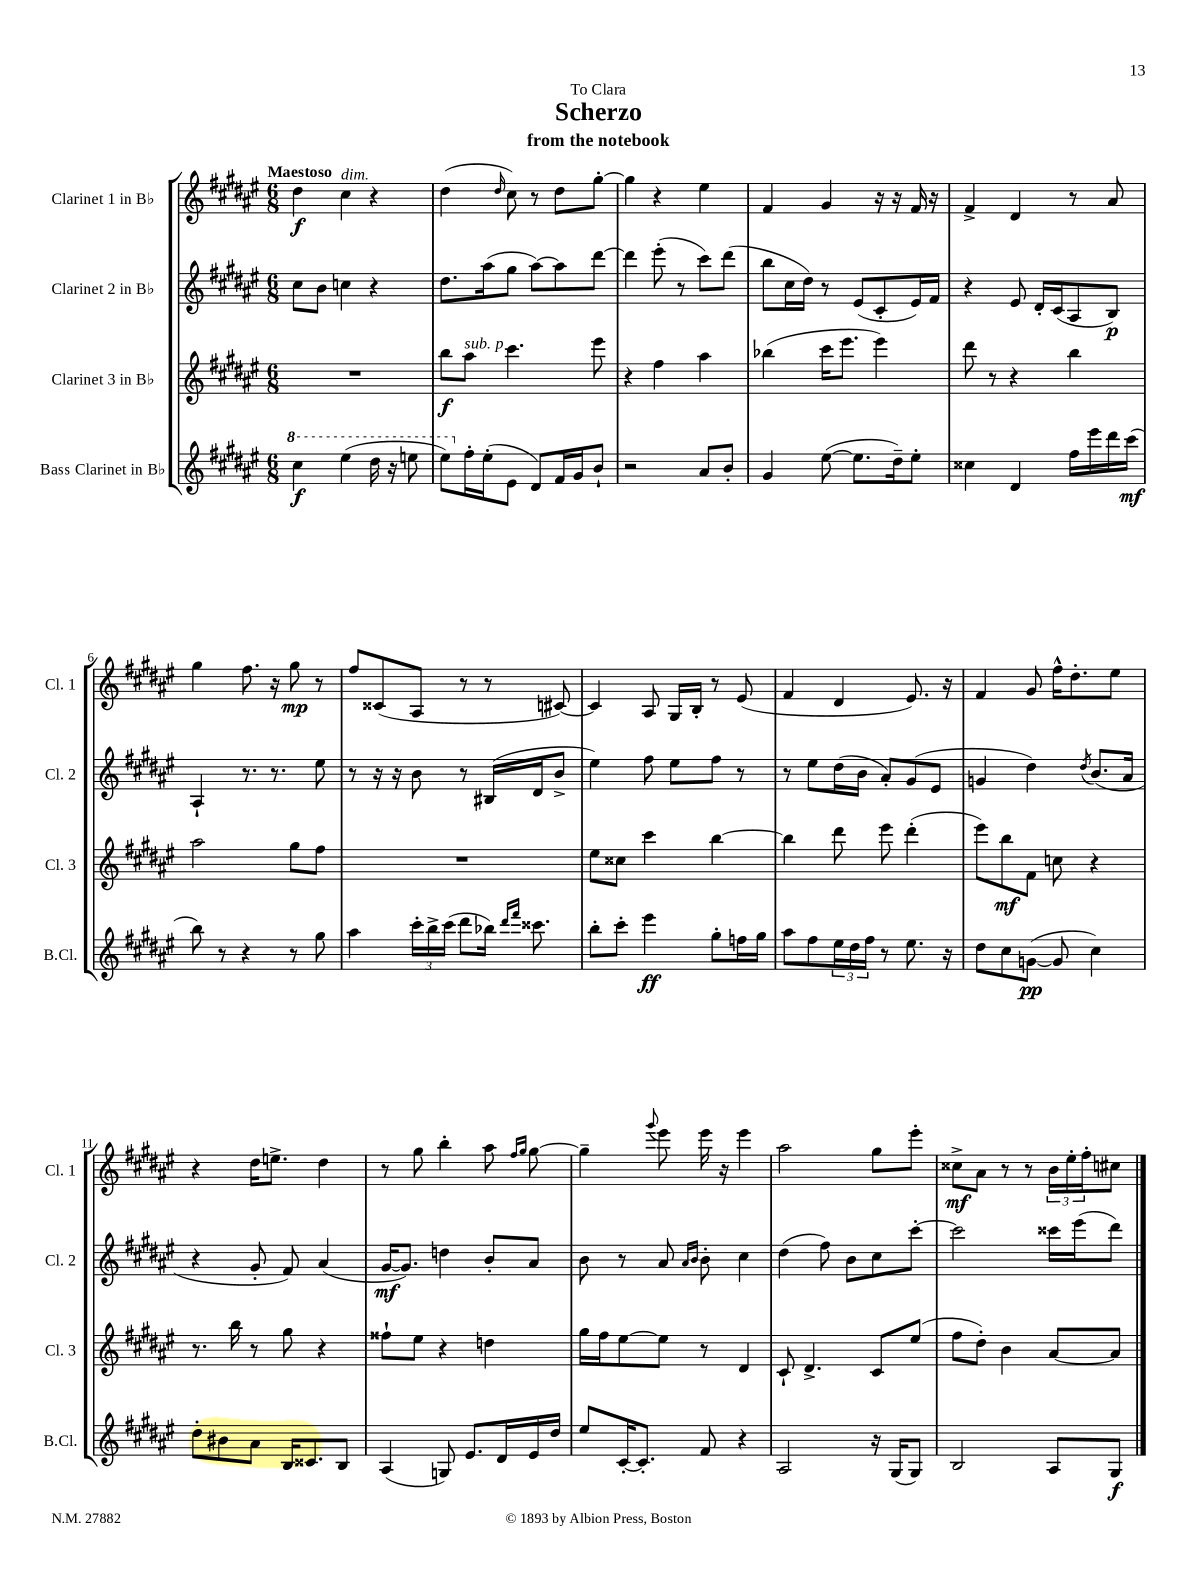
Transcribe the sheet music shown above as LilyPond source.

\header { title = "Scherzo" subtitle = "from the notebook" dedication = "To Clara" }
<<
\new StaffGroup <<
\new Staff = "s0" \with { instrumentName = "Clarinet 1 in Bb" shortInstrumentName = "Cl. 1" } {
    \clef treble \key fis \major \numericTimeSignature \time 6/8 \tempo "Maestoso"
    dis''4\f cis''4^\markup { \italic "dim." } r4 |
    dis''4( \grace { dis''16 } cis''8) r8 dis''8 gis''8~-. |
    gis''4 r4 eis''4 |
    fis'4 gis'4 r16 r16 fis'16 r16 |
    fis'4-> dis'4 r8 ais'8 |
    gis''4 fis''8. r16 gis''8\mp r8 |
    fis''8 cisis'8( ais8 r8 r8 cis'8~) |
    cis'4 ais8 gis16 b16-. r8 eis'8( |
    fis'4 dis'4 eis'8.) r16 |
    fis'4 gis'8 fis''16-^ dis''8.-. eis''8 |
    r4 dis''16 e''8.-> dis''4 |
    r8 gis''8 b''4-. ais''8 \grace { fis''16 gis''16 } gis''8~ |
    gis''4-- \appoggiatura { gis'''8 } eis'''8 eis'''16 r16 eis'''4 |
    ais''2 gis''8 eis'''8-. |
    cisis''8->\mf ais'8 r8 r8 \tuplet 3/2 { b'16 eis''16-. fis''16-. } cis''8 \bar "|." |
}
\new Staff = "s1" \with { instrumentName = "Clarinet 2 in Bb" shortInstrumentName = "Cl. 2" } {
    \clef treble \key fis \major \numericTimeSignature \time 6/8
    cis''8 b'8 c''4 r4 |
    dis''8. ais''16( gis''8 ais''8~) ais''8 dis'''8~ |
    dis'''4 eis'''8-.( r8 cis'''8) dis'''8( |
    b''8 cis''16 dis''16) r8 eis'8( cis'8-. eis'16) fis'16 |
    r4 eis'8 dis'16-. cis'16( ais8 b8\p) |
    ais4-! r8. r8. eis''8 |
    r8 r16 r16 b'8 r8 bis16( dis'16 b'8-> |
    eis''4) fis''8 eis''8 fis''8 r8 |
    r8 eis''8 dis''16( b'16 ais'8-.) gis'8( eis'8 |
    g'4 dis''4) \acciaccatura { dis''8 } b'8.( ais'16 |
    r4 gis'8-. fis'8) ais'4( |
    gis'16~\mf gis'8.) d''4 b'8-. ais'8 |
    b'8 r8 ais'8 \grace { ais'16 b'16 } b'8-. cis''4 |
    dis''4( fis''8) b'8 cis''8 cis'''8~-. |
    cis'''2 cisis'''16 eis'''16( dis'''8) \bar "|." |
}
\new Staff = "s2" \with { instrumentName = "Clarinet 3 in Bb" shortInstrumentName = "Cl. 3" } {
    \clef treble \key fis \major \numericTimeSignature \time 6/8
    R2. |
    b''8\f ais''8^\markup { \italic "sub. p" } cis'''4. eis'''8 |
    r4 fis''4 ais''4 |
    bes''4( cis'''16 eis'''8. eis'''4) |
    dis'''8 r8 r4 b''4 |
    ais''2 gis''8 fis''8 |
    R2. |
    eis''8 cisis''8 cis'''4 b''4~ |
    b''4 dis'''8 eis'''8 dis'''4-.( |
    eis'''8) b''8\mf fis'8 c''8 r4 |
    r8. b''16 r8 gis''8 r4 |
    fisis''8-! eis''8 r4 d''4 |
    gis''16 fis''16 eis''8~ eis''8 r8 dis'4 |
    cis'8-! dis'4.-> cis'8 eis''8( |
    fis''8 dis''8-.) b'4 ais'8~ ais'8 \bar "|." |
}
\new Staff = "s3" \with { instrumentName = "Bass Clarinet in Bb" shortInstrumentName = "B.Cl." } {
    \clef treble \key fis \major \numericTimeSignature \time 6/8
    \ottava #1 cis'''4\f eis'''4( dis'''16 r16 e'''8 |
    eis'''8) \ottava #0 fis''16-. eis''16-.( eis'8 dis'8) fis'16 gis'16 b'8-! |
    r2 ais'8 b'8-. |
    gis'4 eis''8~( eis''8. dis''16--) eis''8-. |
    cisis''4 dis'4 fis''16 eis'''16 dis'''16 cis'''16\mf( |
    b''8) r8 r4 r8 gis''8 |
    ais''4 \tuplet 3/2 { cis'''16-. b''16-> cis'''16( } dis'''8 bes''16) \grace { dis'''16 fis'''16 } cisis'''8. |
    b''8-. cis'''8-. eis'''4\ff gis''8-. f''16 gis''16 |
    ais''8 fis''8 \tuplet 3/2 { eis''16 dis''16 fis''16 } r8 eis''8. r16 |
    dis''8 cis''8 g'8~\pp( g'8 cis''4) |
    dis''8-. bis'8 ais'8 b16 cisis'8. b8 |
    ais4( g8) eis'8. dis'16 eis'16 dis''16 |
    eis''8 cis'16~-. cis'8.-. fis'8 r4 |
    ais2 r16 gis16( gis8) |
    b2 ais8 gis8\f \bar "|." |
}
>>
>>
